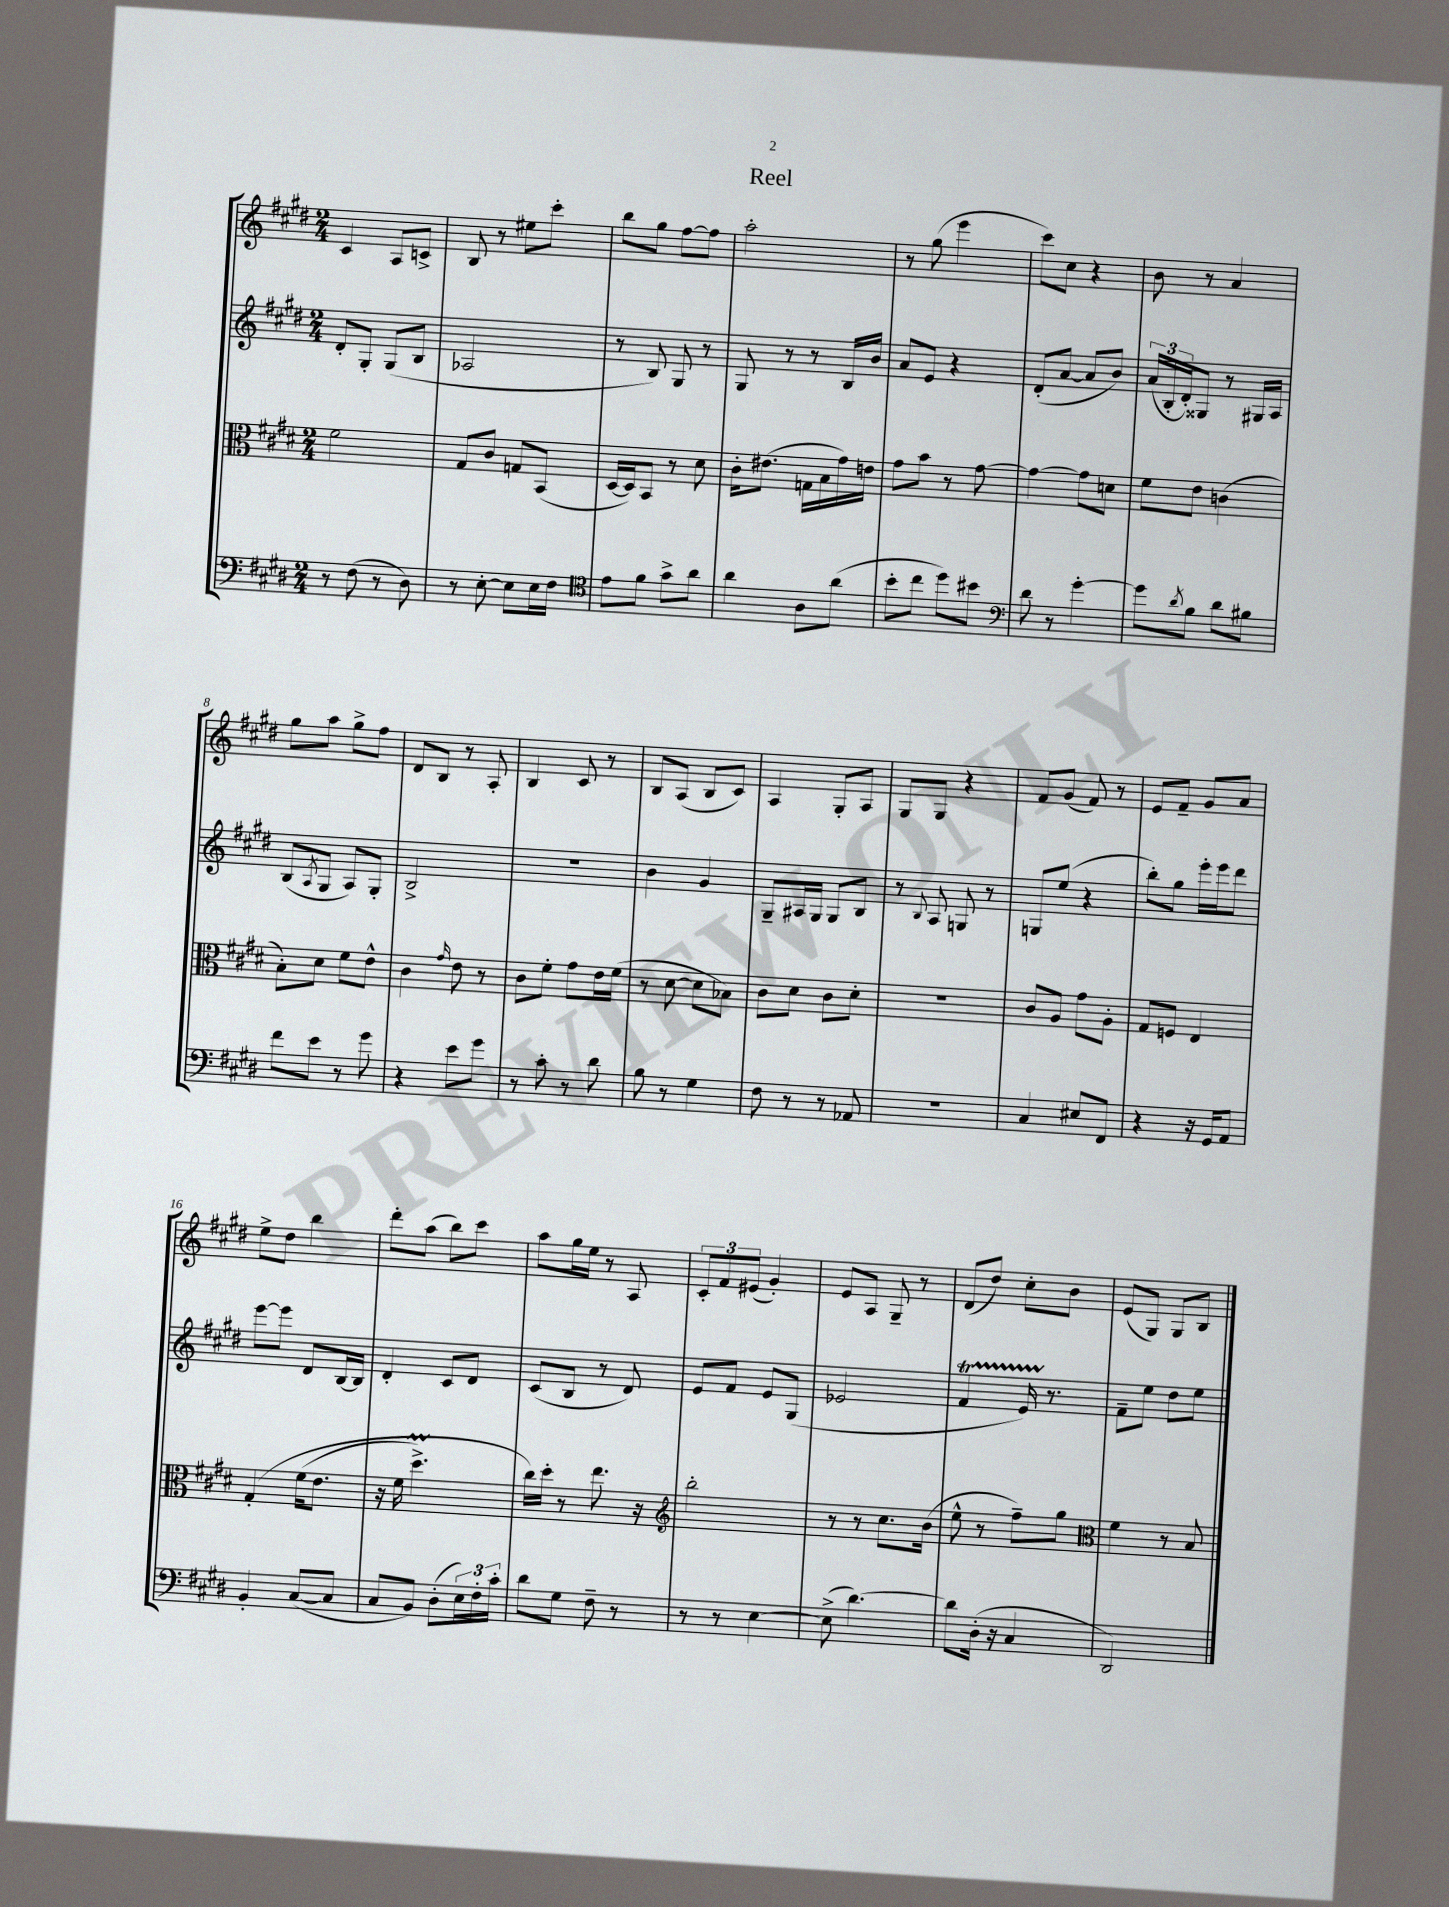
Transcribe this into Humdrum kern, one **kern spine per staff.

**kern	**kern	**kern	**kern
*staff4	*staff3	*staff2	*staff1
*clefF4	*clefC3	*clefG2	*clefG2
*k[f#c#g#d#]	*k[f#c#g#d#]	*k[f#c#g#d#]	*k[f#c#g#d#]
*M2/4	*M2/4	*M2/4	*M2/4
8r	2f#\	8d#'/L	4c#/
(8F#\	.	8G#'/J	.
8r	.	(8G#/L	8A/L
8D#\)	.	8B/J	8c^/J
=	=	=	=
8r	8G#/L	2A-/	8B/
[8E'\	8c#/J	.	8r
8E\]L	8G/L	.	8ee#\L
16E\L	(8BB/J	.	8ccc#'\J
16F#\JJ	.	.	.
=	=	=	=
*clefC4	*	*	*
8e\L	[16D#/LL	8r	8bb\L
.	16D#/]J)	.	.
8f#\J	8BB/J	8B/)	8gg#\J
8g#^\L	8r	8G#/	[8ff#\L
8a\J	8d#\	8r	8ff#\]J
=	=	=	=
4a\	16c#'\LK	8G#/	2aa'\
.	(8.e#\J	.	.
.	.	8r	.
8A\L	16G\LL	8r	.
.	16B\	.	.
(8a\J	16g#\)	16B/LL	.
.	16e\JJ	16b/JJ	.
=	=	=	=
8b'\L	8g#\L	8a/L	8r
8cc#\J	8b\J	8e/J	(8gg#\
8dd#\L)	8r	4r	4eee\
8b#\J	[8g#\	.	.
=	=	=	=
*clefF4	*	*	*
8d#\	4g#\_	(8d#'/L	8ccc#\L)
8r	.	[8a/J	8cc#\J
[4g#'\	8g#\]L	8a/]L	4r
.	8d\J	8b/J)	.
=	=	=	=
8g#\]L	8f#\L	(24a/LL	8b\
.	.	24B'/	.
.	.	24d#'/J)	.
8qd#/	.	.	.
8B\J	8e\J	8G##/J	8r
8d#\L	(4c\	8r	4a/
8B#\J	.	16G#/LL	.
.	.	16A/JJ	.
=	=	=	=
8f#\L	8B'\L)	(8B/L	8gg#\L
.	.	8qA/	.
8e\J	8d#\J	8G#/J	8aa\J
8r	8f#\L	8A/L)	8gg#^\L
8g#\	8e^^\J	8G#'/J	8ff#\J
=	=	=	=
4r	4c#\	2B^/	8d#/L
.	.	.	8B/J
.	16qqg#/	.	.
8e\L	8e\	.	8r
8g#\J	8r	.	8A'/
=	=	=	=
8r	8c#\L	2r	4B/
8c#'\	8f#'\J	.	.
8r	8g#\L	.	8c#/
8d#\	16e\L	.	8r
.	(16f#\JJ	.	.
=	=	=	=
8B\	8r	4b\	8B/L
8r	[8d#\	.	(8A/J
4G#\	8d#\]L	4g#/	8B/L
.	8B-\J)	.	8c#/J)
=	=	=	=
8F#\	8c#\L	8G#~/L	4A/
8r	8d#\J	16A#/L	.
.	.	16G#/JJ	.
8r	8c#\L	8G#/L	8G#'/L
8AA-/	8d#'\J	8B/J	8A/J
=	=	=	=
2r	2r	8r	8G#/L
.	.	8qqB/	.
.	.	8A/	8G#/J
.	.	8G/	4r
.	.	8r	.
=	=	=	=
4C#/	8c#/L	8G/L	8f#/L
.	8A/J	(8ee/J	(8g#/J
8E#/L	8g#\L	4r	8f#/)
8FF#/J	8A'\J	.	8r
=	=	=	=
4r	8G#/L	8bb'\L)	8e/L
.	8F/J	8gg#\J	8f#~/J
16r	4E/	16eee'\LL	8g#/L
16GG#/LK	.	16eee\J	.
8AA/J	.	8ddd#\J	8a/J
=	=	=	=
4BB'/	&(4G#'/	[8eee\L	8ee^\L
.	.	8eee\]J	8dd#\J
([8C#/L	(16f#\LK	8d#/L	4bb\
.	8.e\J	.	.
8C#/]J	.	[16B/L	.
.	.	16B/]JJ	.
=	=	=	=
8C#/L	16r	4d#'/	8ddd#'\L
.	16f#\	.	.
8BB/J)	4.dd#^\)	.	(8aa\J
(8D#'\L	.	8c#/L	8bb\L)
24E\L)	.	8d#/J	8ccc#\J
24F#'\	.	.	.
24c#'\JJ	.	.	.
=	=	=	=
8d#\L	16cc#\LL&)	(8c#/L	8aa\L
.	16dd#'\JJ	.	.
8G#\J	8r	8B/J	16gg#\L
.	.	.	16ee\JJ
8F#~\	8.ee\	8r	8r
8r	.	8d#/)	8A/
.	16r	.	.
=	=	=	=
*	*clefG2	*	*
8r	2bb'\	8e/L	12c#'/L
.	.	.	12f#/
8r	.	8f#/J	.
.	.	.	(12e#/J
[4E\	.	8e/L	4g#'/)
.	.	(8G#/J	.
=	=	=	=
(8E^\]	8r	2e-/	8e/L
[4.d#\)	8r	.	8A/J
.	8.cc#\L	.	8G#~/
.	.	.	8r
.	(16b\Jk	.	.
=	=	=	=
8d#\]L	8ee^^\	4f#/	(8d#/L
(16D#'\Jk	8r	.	8dd#/J)
16r	.	.	.
4C#/	8ff#~\L)	16e/)	8cc#'\L
.	.	8.r	.
.	8gg#\J	.	8b\J
=	=	=	=
*	*clefC3	*	*
2DD#/)	4f#\	8f#~\L	(8e/L
.	.	8ee\J	8G#/J)
.	8r	8dd#\L	8G#/L
.	8B/	8ee\J	8B/J
==	==	==	==
*-	*-	*-	*-
